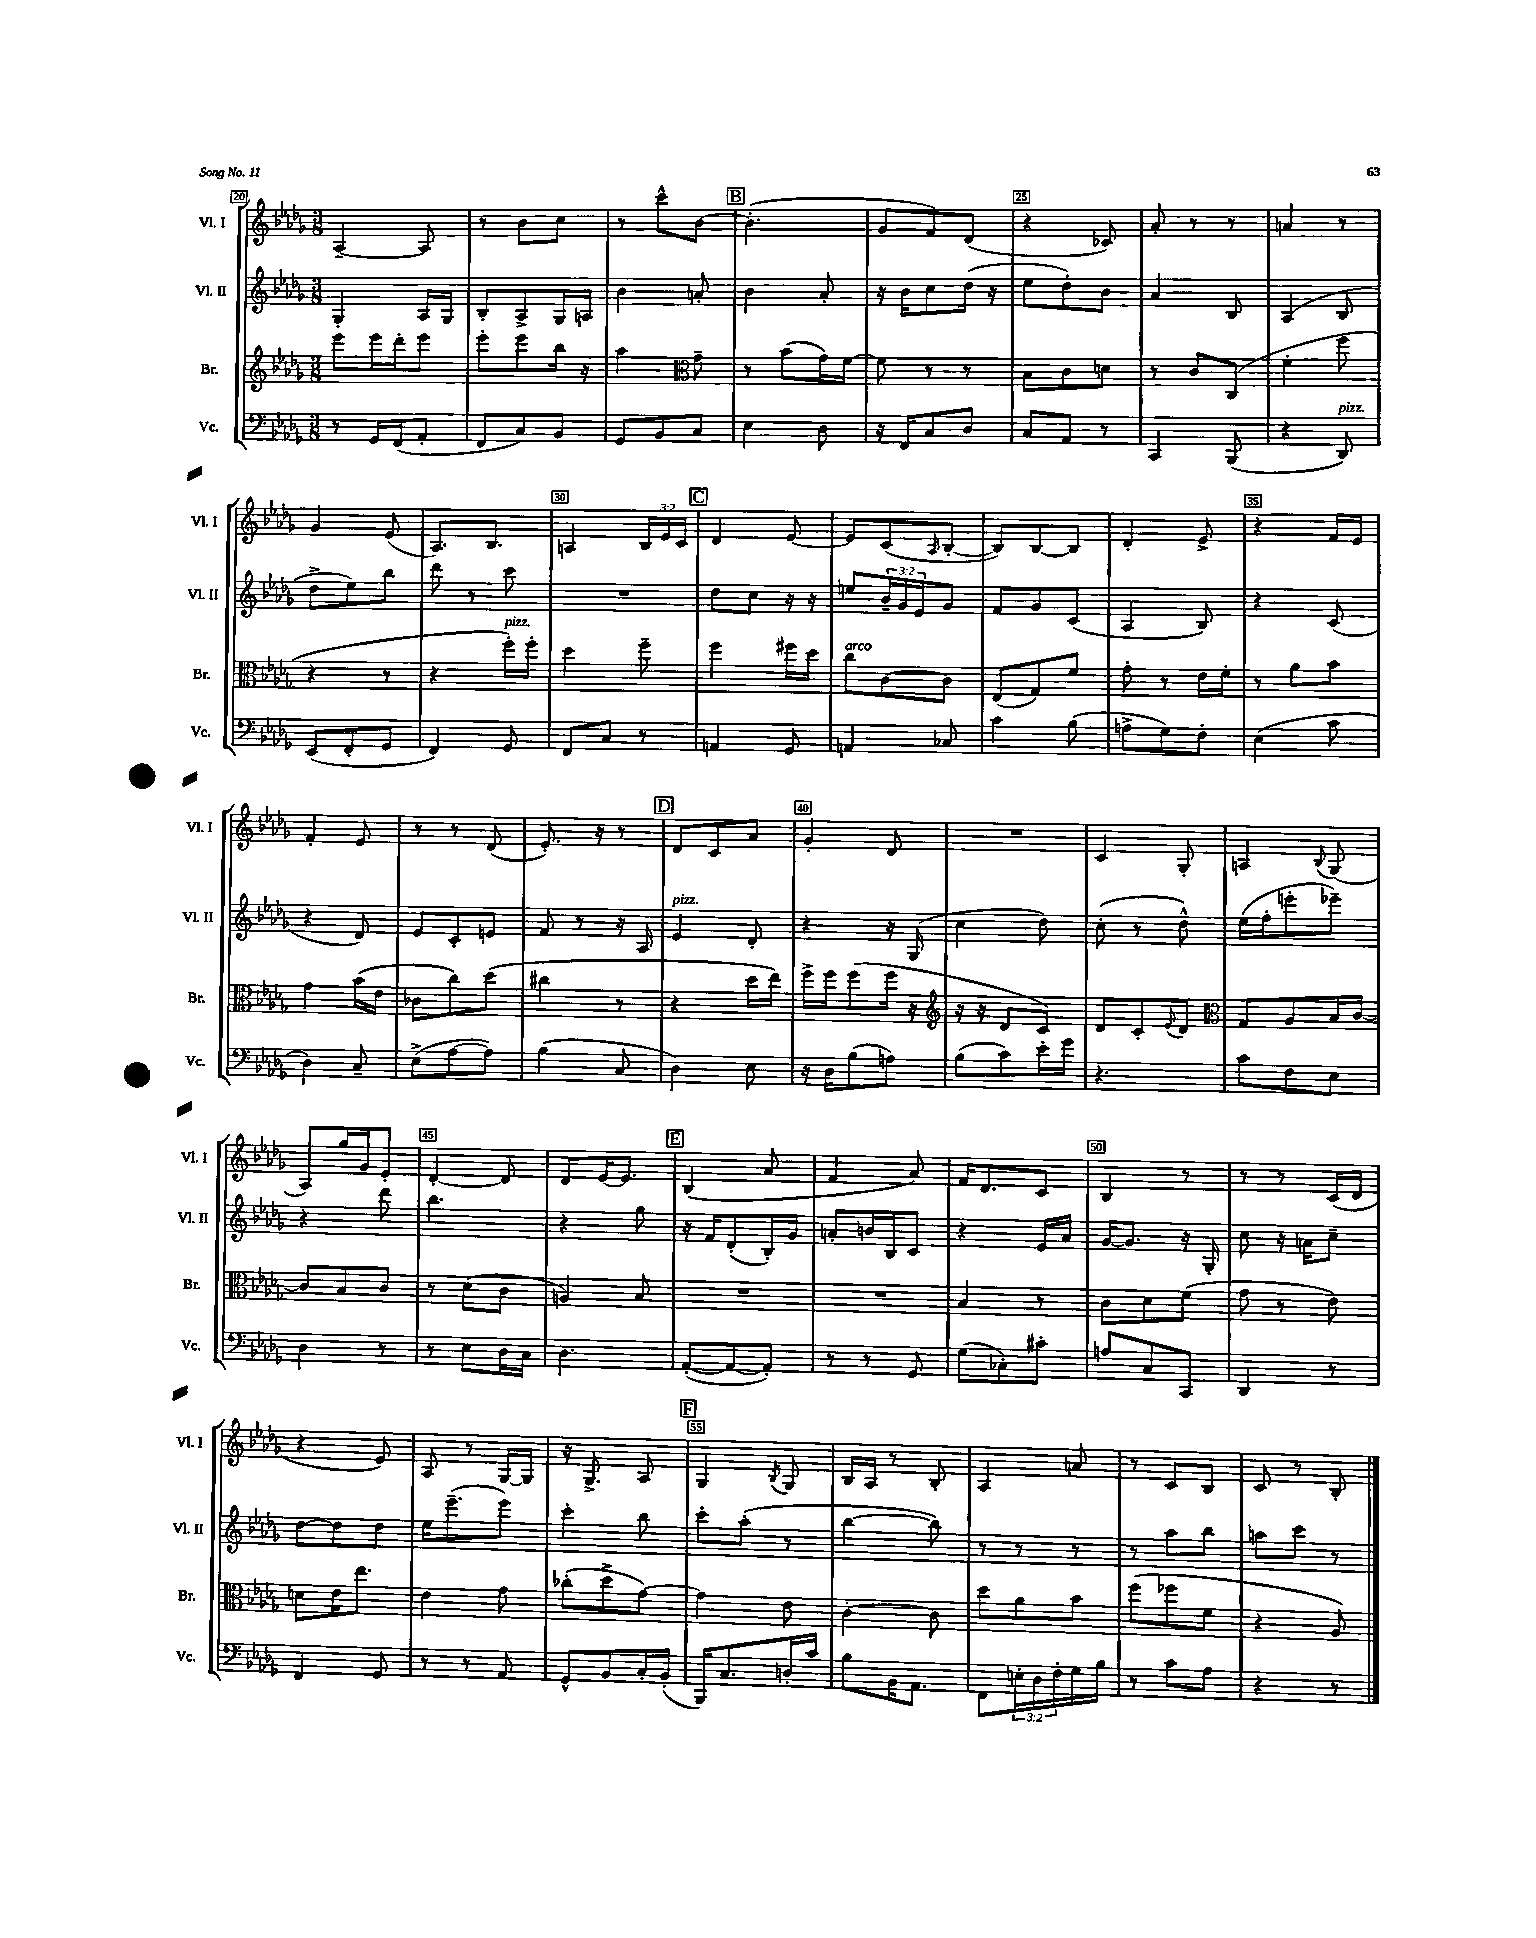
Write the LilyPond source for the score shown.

<<
\new StaffGroup <<
\new Staff = "s0" \with { instrumentName = "Vl. I" shortInstrumentName = "Vl. I" } {
    \clef treble \key des \major \numericTimeSignature \time 3/8 \override Staff.TupletNumber.text = #tuplet-number::calc-fraction-text
    aes4~-- aes8 |
    r8 bes'8 c''8 |
    r8 c'''8-^ bes'8~ |
    \mark \markup { \box "B" } bes'4.-.( |
    ges'8 f'8) des'8( |
    r4 ces'8) |
    aes'8-. r8 r8 |
    a'4 r8 |
    ges'4 ees'8( |
    aes8.) bes8. |
    a4 \tuplet 3/2 { bes16 ees'16 c'16 } |
    \mark \markup { \box "C" } des'4 ees'8~ |
    ees'8 c'8( \grace { aes16 } bes8~-. |
    bes8) bes8~ bes8 |
    des'4-. ees'8-> |
    r4 f'16 ees'16 |
    f'4-. ees'8 |
    r8 r8 des'8( |
    ees'8.-.) r16 r8 |
    \mark \markup { \box "D" } des'8 c'8 aes'8 |
    ges'4-. des'8 |
    R4. |
    c'4 ges8-. |
    a4 \appoggiatura { bes8 } ges8( |
    aes8) ges''16 ges'16 ees'8-. |
    des'4~-. des'8 |
    des'8 ees'16~ ees'8. |
    \mark \markup { \box "E" } bes4( aes'8 |
    f'4 aes'8) |
    f'16 des'8. c'8 |
    bes4 r8 |
    r8 r8 c'16( des'16 |
    r4 ees'8) |
    aes8 r8 ges16~ ges16 |
    r16 ges8.-> aes8 |
    \mark \markup { \box "F" } ges4 \acciaccatura { bes8 } ges8 |
    bes16 aes16 r8 bes8-. |
    aes4 a'8 |
    r8 c'8 bes8 |
    c'8 r8 bes8-. \bar "|." |
}
\new Staff = "s1" \with { instrumentName = "Vl. II" shortInstrumentName = "Vl. II" } {
    \clef treble \key des \major \numericTimeSignature \time 3/8 \override Staff.TupletNumber.text = #tuplet-number::calc-fraction-text
    ges4-. aes16 ges16 |
    bes8-. aes8-> ges16 a16 |
    bes'4 a'8-. |
    \mark \markup { \box "B" } bes'4 aes'8-. |
    r16 bes'16 c''8 des''16( r16 |
    ees''8 des''8-.) bes'8 |
    aes'4 bes8 |
    aes4( bes8 |
    des''8-> ees''8) bes''8 |
    des'''8 r8 c'''8 |
    R4. |
    \mark \markup { \box "C" } des''8 c''8 r16 r16 |
    e''8 \tuplet 3/2 { bes'16-- ges'16 ees'16 } ges'8 |
    f'8 ges'8 c'8( |
    aes4 bes8) |
    r4 c'8( |
    r4 des'8) |
    ees'8 c'8-. e'8 |
    f'8 r8 r16 aes16 |
    \mark \markup { \box "D" } ees'4^\markup { \italic "pizz." } des'8-. |
    r4 r16 ges16( |
    c''4 des''8) |
    c''8-.( r8 des''8-^) |
    ees''16( f''16-. e'''8-. ees'''8--) |
    r4 des'''8 |
    bes''4. |
    r4 ges''8 |
    \mark \markup { \box "E" } r16 f'16 des'8-.( bes16-.) ges'16 |
    a'8-. b'16 bes16 c'8 |
    r4 ees'16 aes'16 |
    ges'16~ ges'8. r16 ges16-. |
    c''8 r16 a'16 c''8-- |
    des''8~ des''8 des''8 |
    ees''16 ees'''8.--( ees'''8) |
    c'''4-. bes''8 |
    \mark \markup { \box "F" } c'''8-. aes''8-.( r8 |
    bes''4~ bes''8) |
    r8 r8 r8 |
    r8 aes''8 bes''8 |
    a''8 c'''8 r8 \bar "|." |
}
\new Staff = "s2" \with { instrumentName = "Br." shortInstrumentName = "Br." } {
    \clef treble \key des \major \numericTimeSignature \time 3/8
    ees'''8 ees'''16 des'''16-. ees'''8 |
    ees'''8-. ees'''8 bes''16 r16 |
    aes''4 \clef alto ges'8-- |
    \mark \markup { \box "B" } r8 bes'8( ges'16) f'16~ |
    f'8 r8 r8 |
    bes8 c'8 d'8 |
    r8 c'8 c8( |
    f'4-. f''8 |
    r4 r8 |
    r4 f''16-.^\markup { \italic "pizz." }) f''16-. |
    des''4 f''8-- |
    \mark \markup { \box "C" } f''4 fis''16 des''16 |
    c''8^\markup { \italic "arco" } c'8~ c'8 |
    ees8( ges8) f'8 |
    ges'8-. r8 ees'16 f'16-. |
    r8 aes'8 bes'8 |
    ges'4 bes'16( ees'16 |
    ces'8 c''8) des''8( |
    cis''4 r8 |
    \mark \markup { \box "D" } r4 des''16 ees''16) |
    f''16-> f''16 f''8( f''16 r16 |
    \clef treble r16 r16 des'8 c'8) |
    des'8 c'8-. \appoggiatura { ees'8 } des'8 |
    \clef alto ges8 aes8 bes16 c'16~ |
    c'8 bes8 c'8 |
    r8 des'8( c'8 |
    a4) bes8 |
    \mark \markup { \box "E" } R4. |
    R4. |
    bes4 r8 |
    c'8 des'8 f'8( |
    ges'8 r8 ees'8) |
    d'8 ees'16 ees''8. |
    ees'4 ges'8 |
    ces''8-.( des''8-> ges'8~) |
    \mark \markup { \box "F" } ges'4 ees'8 |
    c'4~-. c'8 |
    des''8 aes'8 bes'8 |
    f''8( fes''8 f'8 |
    r4 aes8) \bar "|." |
}
\new Staff = "s3" \with { instrumentName = "Vc." shortInstrumentName = "Vc." } {
    \clef bass \key des \major \numericTimeSignature \time 3/8 \override Staff.TupletNumber.text = #tuplet-number::calc-fraction-text
    r8 ges,16 f,16( aes,8-. |
    f,8 c8) bes,8 |
    ges,8 bes,8 c8 |
    \mark \markup { \box "B" } ees4 des8 |
    r16 f,16 c8 des8 |
    c8 aes,8 r8 |
    c,4 bes,,8( |
    r4 des,8^\markup { \italic "pizz." }) |
    ees,8( f,8-. ges,8 |
    f,4) ges,8 |
    f,8 c8 r8 |
    \mark \markup { \box "C" } a,4 ges,8 |
    a,4 ces8 |
    c'4 bes8( |
    a8-> ges8) f8-. |
    ees4( c'8 |
    des4) c8-- |
    ees8->( aes8~ aes8) |
    bes4( c8 |
    \mark \markup { \box "D" } des4) ees8 |
    r16 des16 bes8( a8) |
    bes8( c'8) ees'16-. ges'16 |
    r4. |
    c'8 f8 ees8 |
    des4 r8 |
    r8 ees8 des16 c16 |
    des4. |
    \mark \markup { \box "E" } aes,8~-.( aes,8~ aes,8-.) |
    r8 r8 ges,8 |
    ges8( ces8-.) cis'8-. |
    a8 c8 c,8 |
    des,4 r8 |
    f,4 ges,8 |
    r8 r8 aes,8 |
    ges,8-^ bes,8 c16-. bes,16-.( |
    \mark \markup { \box "F" } bes,,16) c8. d16-. c'16 |
    bes8 bes,16 aes,8. |
    f,8 \tuplet 3/2 { e16-. des16 f16-. } ges16 bes16 |
    r8 c'8 aes8 |
    r4 r8 \bar "|." |
}
>>
>>
\layout { \context { \Score currentBarNumber = #20 \override BarNumber.break-visibility = ##(#f #t #t) barNumberVisibility = #(every-nth-bar-number-visible 5) \override BarNumber.stencil = #(make-stencil-boxer 0.1 0.3 ly:text-interface::print) } }
